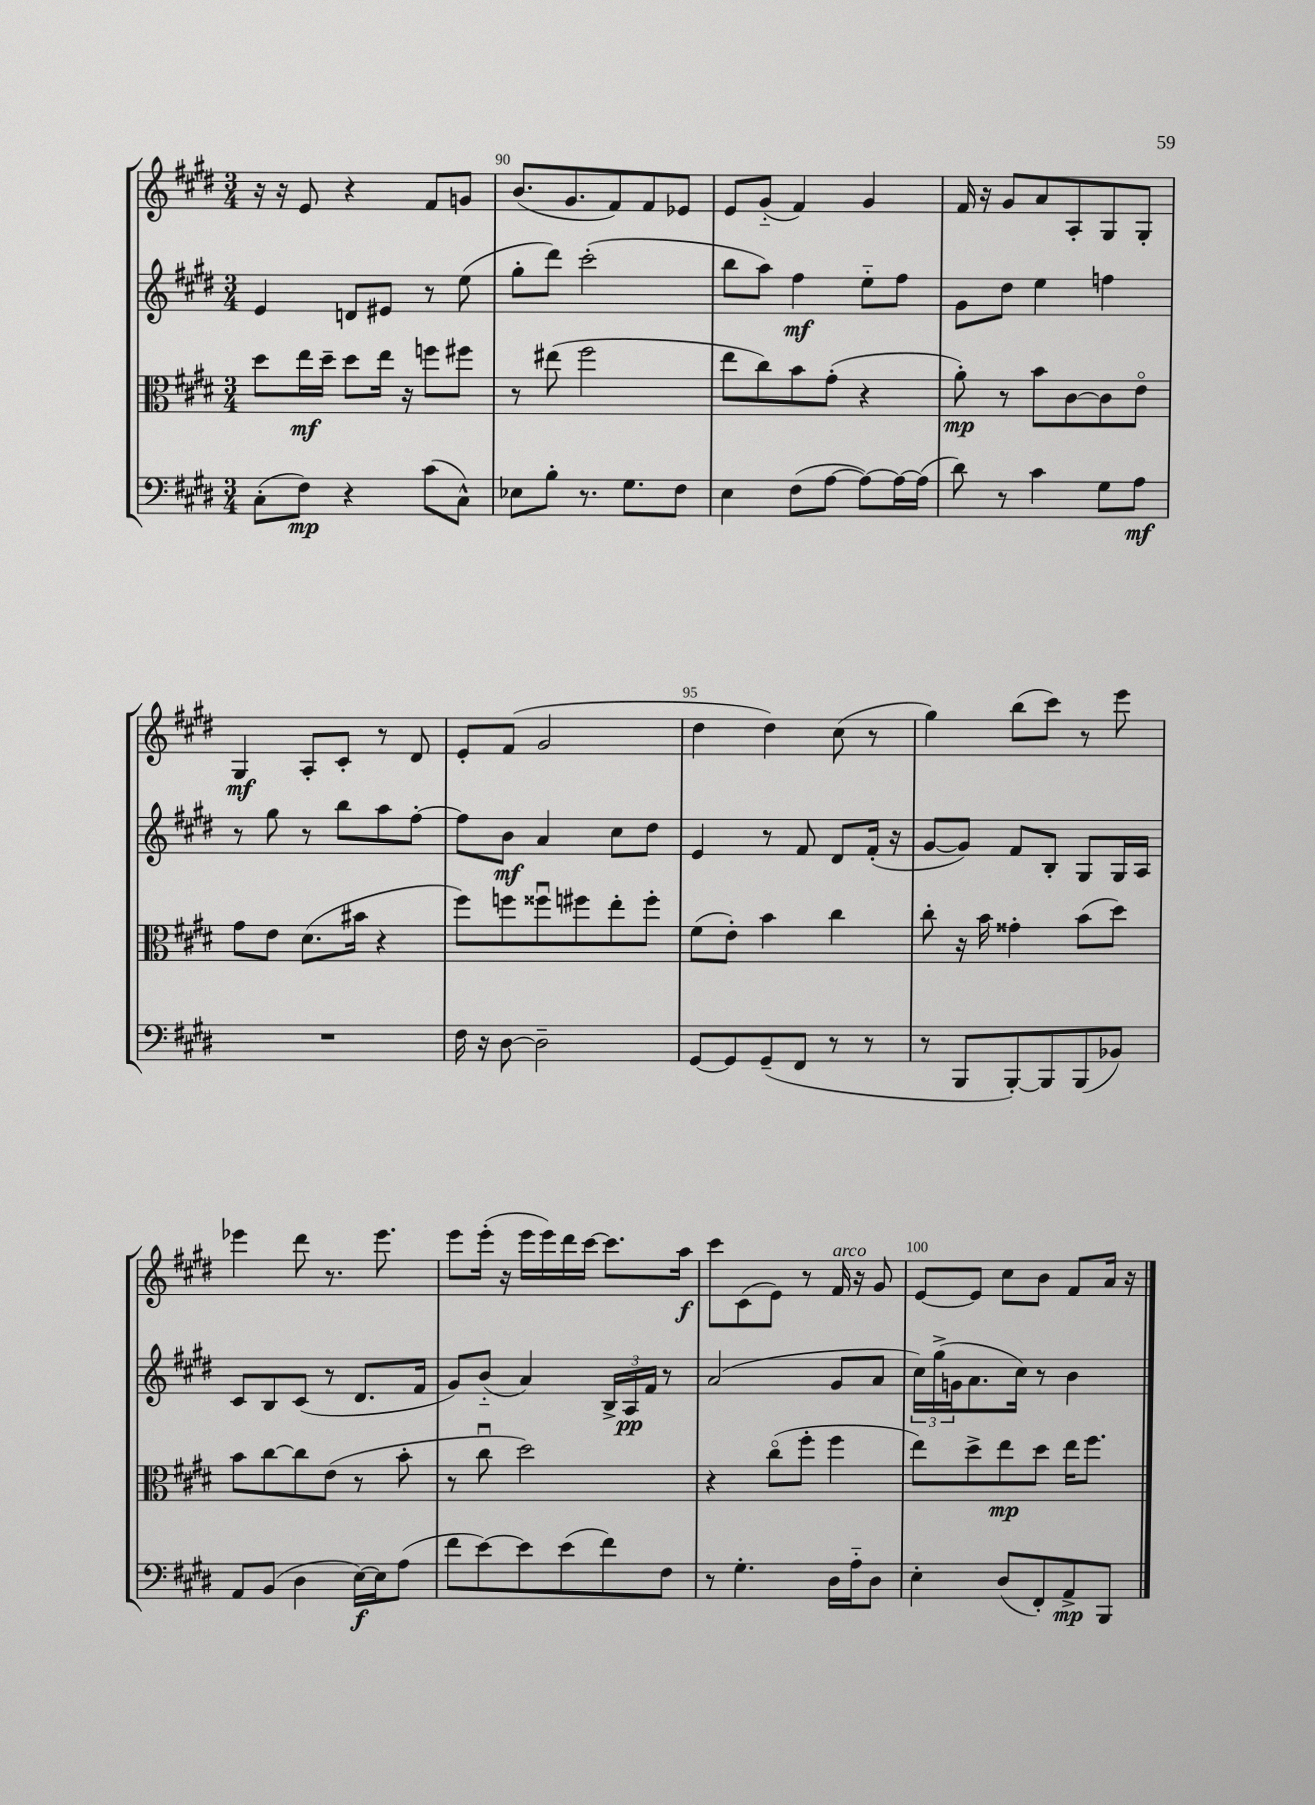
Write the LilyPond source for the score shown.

<<
\new StaffGroup <<
\new Staff = "s0" {
    \clef treble \key e \major \numericTimeSignature \time 3/4
    r16 r16 e'8 r4 fis'8 g'8 |
    b'8.( gis'8. fis'8) fis'8 ees'8 |
    e'8 gis'8-_( fis'4) gis'4 |
    fis'16 r16 gis'8 a'8 a8-. gis8 gis8-. |
    gis4\mf a8-. cis'8-. r8 dis'8 |
    e'8-. fis'8( gis'2 |
    dis''4 dis''4) cis''8( r8 |
    gis''4) b''8( cis'''8) r8 e'''8 |
    ees'''4 dis'''8 r8. ees'''8. |
    e'''8 e'''16-.( r16 e'''16 e'''16) dis'''16 cis'''16~ cis'''8. a''16\f |
    cis'''8 cis'8( e'8) r8 fis'16^\markup { \italic "arco" } r16 gis'8 |
    e'8~ e'8 cis''8 b'8 fis'8 a'16 r16 \bar "|." |
}
\new Staff = "s1" {
    \clef treble \key e \major \numericTimeSignature \time 3/4
    e'4 d'8 eis'8 r8 e''8( |
    gis''8-. dis'''8) cis'''2-.( |
    b''8 a''8) fis''4\mf e''8-_ fis''8 |
    gis'8 dis''8 e''4 f''4 |
    r8 gis''8 r8 b''8 a''8 fis''8~-. |
    fis''8 b'8\mf a'4 cis''8 dis''8 |
    e'4 r8 fis'8 dis'8 fis'16-.( r16 |
    gis'8~ gis'8) fis'8 b8-. gis8 gis16 a16 |
    cis'8 b8 cis'8( r8 dis'8. fis'16 |
    gis'8) b'8-_( a'4) \tuplet 3/2 { b16-> a16\pp fis'16 } r8 |
    a'2( gis'8 a'8 |
    \tuplet 3/2 { cis''16) gis''16->( g'16 } a'8. cis''16) r8 b'4 \bar "|." |
}
\new Staff = "s2" {
    \clef alto \key e \major \numericTimeSignature \time 3/4
    dis''8 e''16\mf dis''16-- dis''8 e''16 r16 f''8 fis''8 |
    r8 eis''8( fis''2 |
    e''8 cis''8) b'8 gis'8-.( r4 |
    a'8-.\mp) r8 b'8 cis'8~ cis'8 e'8\flageolet |
    gis'8 e'8 dis'8.( bis'16 r4 |
    fis''8) f''8 fisis''8\downbow fis''8 e''8-. fis''8-. |
    fis'8( e'8-.) b'4 cis''4 |
    cis''8-. r16 b'16 gisis'4-. b'8( dis''8) |
    b'8 cis''8~ cis''8 e'8( r8 b'8-. |
    r8 cis''8\downbow dis''2) |
    r4 cis''8\flageolet( fis''8-. fis''4 |
    e''8) dis''8-> e''8\mp dis''8 e''16 fis''8. \bar "|." |
}
\new Staff = "s3" {
    \clef bass \key e \major \numericTimeSignature \time 3/4
    cis8-.( fis8\mp) r4 cis'8( cis8-^) |
    ees8 b8-. r8. gis8. fis8 |
    e4 fis8( a8~ a8~) a16~ a16( |
    dis'8) r8 cis'4 gis8 a8\mf |
    R2. |
    fis16 r16 dis8~ dis2-- |
    gis,8~ gis,8 gis,8--( fis,8 r8 r8 |
    r8 b,,8 b,,8~-.) b,,8 b,,8( bes,8) |
    a,8 b,8( dis4 e16~\f) e16 a8( |
    fis'8 e'8~) e'8 e'8( fis'8) fis8 |
    r8 gis4.-. dis16 a16-_ dis8 |
    e4-. dis8( fis,8-.) a,8->\mp b,,8 \bar "|." |
}
>>
>>
\layout { \context { \Score currentBarNumber = #89 \override BarNumber.break-visibility = ##(#f #t #t) barNumberVisibility = #(every-nth-bar-number-visible 5) } }
